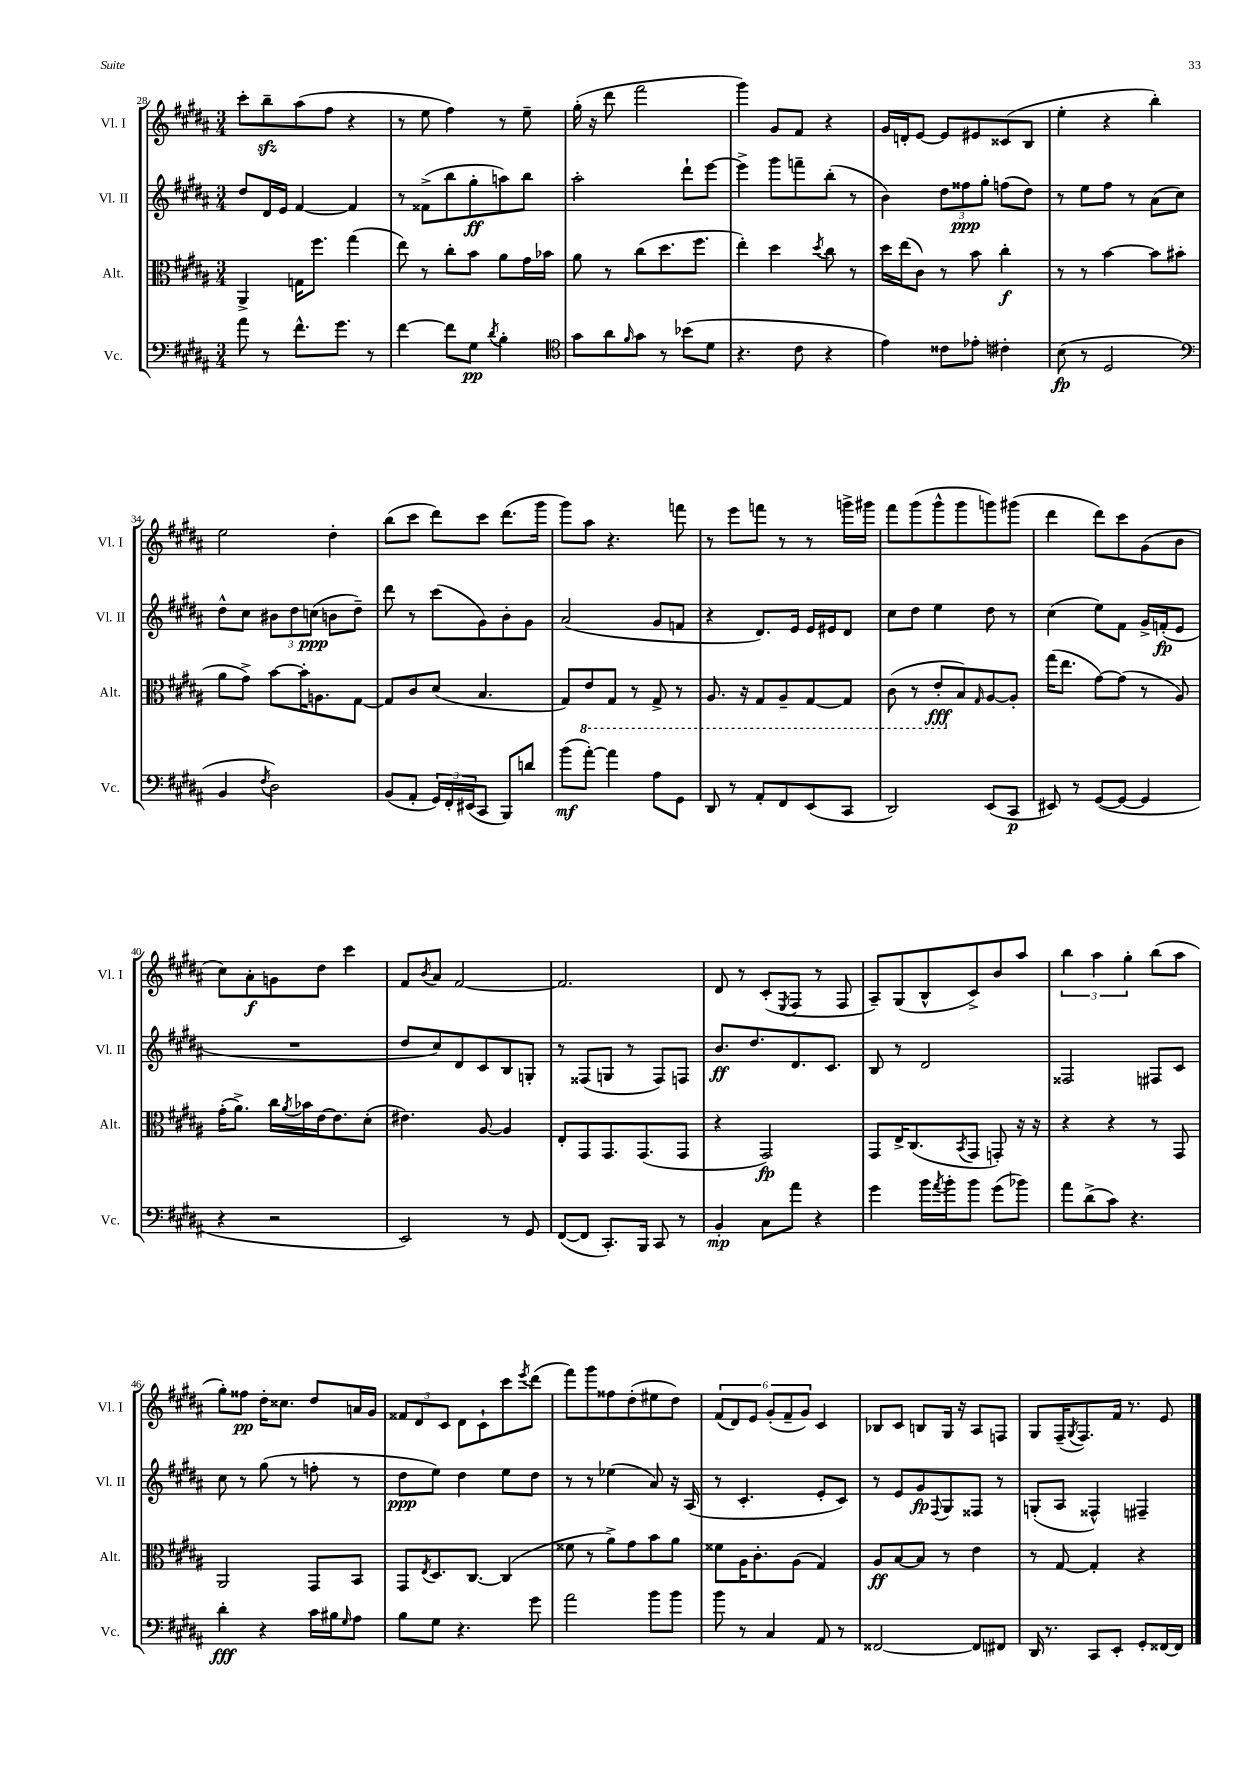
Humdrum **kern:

**kern	**kern	**kern	**kern
*staff4	*staff3	*staff2	*staff1
*clefF4	*clefC3	*clefG2	*clefG2
*k[f#c#g#d#a#]	*k[f#c#g#d#a#]	*k[f#c#g#d#a#]	*k[f#c#g#d#a#]
*M3/4	*M3/4	*M3/4	*M3/4
8a#	4AA#^	8dd#	8ccc#'
8r	.	16d#	8bb~
.	.	16e	.
8.f#^^	16G	[4f#	(8aa#
.	8.ff#	.	.
.	.	.	8ff#
8.g#	.	.	.
.	(4gg#	4f#]	4r
8r	.	.	.
=	=	=	=
[4f#	8ee)	8r	8r
.	8r	(8f##^	8ee
8f#]	8cc#'	8bb	4ff#)
8G#	8b	8gg#'	.
8qd#	.	.	.
4B'	8a#	8aa)	8r
.	16g#	8bb	8ee~
.	16b-	.	.
=	=	=	=
*clefC4	*	*	*
8g#	8a#	2aa#'	(16gg#'
.	.	.	16r
8a#	8r	.	8ddd#
16qqf#	.	.	.
8g#	(8cc#	.	2fff#
8r	8.dd#	.	.
(8b-	.	8ddd#`	.
.	8.ff#	.	.
8d#	.	[8eee	.
=	=	=	=
4.r	4ee')	4eee^]	4ggg#)
.	4dd#	8ggg#	8g#
8c#	.	8fff~	8f#
.	8qdd#	.	.
4r	8cc#	(8bb'	4r
.	8r	8r	.
=	=	=	=
4e)	16dd#	4b)	16g#
.	(16ee	.	16d'
.	8c#)	.	[8e
8c##	8r	12dd#	8e]
.	.	12ff##	.
8e-'	8b	.	8e#
.	.	12gg#'	.
4c#'	4cc#'	(8ff	(8c##
.	.	8dd#)	8B
=	=	=	=
(8B	8r	8r	4ee'
8r	8r	8ee	.
2D#	[4b	8ff#	4r
.	.	8r	.
.	8b]	(8a#	4bb')
.	(8b#	8cc#)	.
=	=	=	=
*clefF4	*	*	*
4BB	8a#	8dd#^^	2ee
.	8g#^)	8cc#	.
8qF#	.	.	.
2D#)	[8b	12b#	.
.	.	12dd#	.
.	16b']	.	.
.	.	(12cc	.
.	8.A	.	.
.	.	8b	4dd#'
.	[8G#	8dd#~)	.
=	=	=	=
(8BB	8G#]	8ddd#	(8bb
8AA#'	8c#	8r	8ccc#
24GG#)	(8d#	(8ccc#	8ddd#)
24FF#'	.	.	.
(24EE#	.	.	.
8CC#	4.B	8g#)	8ccc#
8BBB)	.	8b'	(8.ddd#
8d	.	8g#	.
.	.	.	16ggg#
=	=	=	=
(8b	8G#)	(2a#	8ggg#)
[8a#')	8E	.	8aa#
4a#]	8GG#	.	4.r
.	8r	.	.
8A#	8GG#^	8g#	.
8GG#	8r	8f	8fff
=	=	=	=
8DD#	8.AA#	4r	8r
8r	.	.	8eee
.	16r	.	.
8AA#'	8GG#	8.d#)	8fff
8FF#	8AA#~	.	8r
.	.	16e	.
(8EE	[8GG#	16e	8r
.	.	16e#	.
8CC#	8GG#]	8d#	16ggg^
.	.	.	16ggg#
=	=	=	=
2DD#)	(8C#	8cc#	8fff#
.	8r	8dd#	(8ggg#
.	8E'	4ee	8ggg#^^
.	8B)	.	8ggg#
.	16qqG#	.	.
(8EE	[8A#	8dd#	8ggg)
8CC#	8A#']	8r	(8ggg#
=	=	=	=
8EE#)	(16gg#	(4cc#	4ddd#
.	8.ee	.	.
8r	.	.	.
([8GG#	[8g#)	8ee)	8ddd#)
8GG#_	(8g#]	8f#	8ccc#
4GG#]	8r	16g#^	(8g#
.	.	(16f'	.
.	8A#)	8e	8b
=	=	=	=
4r	(16g#'	2.r	8cc#)
.	8.a#^)	.	.
.	.	.	8a#'
2r	16cc#	.	8g
.	8qa#	.	.
.	16b-	.	.
.	[16e	.	8dd#
.	8.e]	.	.
.	.	.	4ccc#
.	(8d#'	.	.
=	=	=	=
2EE)	4.e#)	8dd#	8f#
.	.	.	8qb
.	.	8cc#)	8a#
.	.	8d#	[2f#
.	[8A#	8c#	.
8r	4A#]	8B	.
8GG#	.	8G'	.
=	=	=	=
([8FF#	8E'	8r	2.f#]
8FF#]	8GG#	(8F##	.
8.CC#')	8.GG#	8G	.
.	.	8r	.
16BBB	(8.GG#	.	.
8CC#	.	8F##)	.
8r	8GG#	8F	.
=	=	=	=
4BB'	4r	8.b	8d#
.	.	.	8r
.	.	8.dd#	.
8C#	2GG#)	.	(8c#'
.	.	.	8qE
8a#	.	8.d#	8F#
4r	.	.	8r
.	.	8.c#	.
.	.	.	8F#
=	=	=	=
4g#	8GG#	8B	8A#~)
.	16E^	8r	(8G#
.	(8.C#	.	.
16b	.	2d#	8B^^
8qa#	.	.	.
16b'	.	.	.
.	8qBB	.	.
8b	8GG#	.	8c#^)
(8g#	8GG')	.	8b
8b-)	16r	.	8aa#
.	16r	.	.
=	=	=	=
8a#	4r	2F##	6bb
(8d#^	.	.	.
.	.	.	6aa#
8c#)	4r	.	.
.	.	.	6gg#'
4.r	.	.	.
.	8r	8F#	(8bb
.	8GG#	8c#	8aa#
=	=	=	=
4d#'	2AA#	8cc#	8gg#')
.	.	8r	8ff##
4r	.	(8gg#	16dd#'
.	.	.	8.cc##
.	.	8r	.
16c#	8GG#	8ff'	8dd#
16B#	.	.	.
16qqG#	.	.	.
8A#	8BB	8r	16a
.	.	.	16g#
=	=	=	=
8B	8GG#	8dd#	12f##
.	.	.	12d#
.	8qE	.	.
8G#	8.D#	8ee)	.
.	.	.	12c#
4.r	.	4dd#	8d#
.	[8.C#	.	.
.	.	.	8c#`
.	(4C#]	8ee	8ccc#
.	.	.	8qeee
8g#	.	8dd#	(8ddd#
=	=	=	=
2a#	8f##	8r	8fff#)
.	8r	8r	8ggg#
.	8a#^)	(4ee-	8ff##
.	8g#	.	(8dd#'
8b	8b	8a#)	8ee#
8b	8a#	16r	8dd#)
.	.	(16A#	.
=	=	=	=
8b	8f##	8r	(12f#
.	.	.	12d#)
8r	16A#	4.c#'	.
.	.	.	12e
.	8.c#'	.	.
4C#	.	.	(12g#'
.	.	.	12f#~
.	(8A#	.	.
.	.	.	12g#)
8AA#	4G#)	8e'	4c#
8r	.	8c#)	.
=	=	=	=
[2FF##	8A#	8r	8B-
.	[8B	8e	8c#
.	8B]	8g#	8B
.	.	8qqF#	.
.	8r	8G#	16G#
.	.	.	16r
8FF##]	4e	8F##	8A#
8FF#	.	8r	8F
=	=	=	=
16DD#	8r	(8G'	8G#
8.r	.	.	.
.	[8G#	8A#	(16F#~
.	.	.	8qG#
.	.	.	8.F#)
8CC#	4G#']	4F##^^)	.
8EE'	.	.	16f#
.	.	.	8.r
8GG#'	4r	4F#~	.
[16FF##	.	.	8e
16FF##]	.	.	.
==	==	==	==
*-	*-	*-	*-
